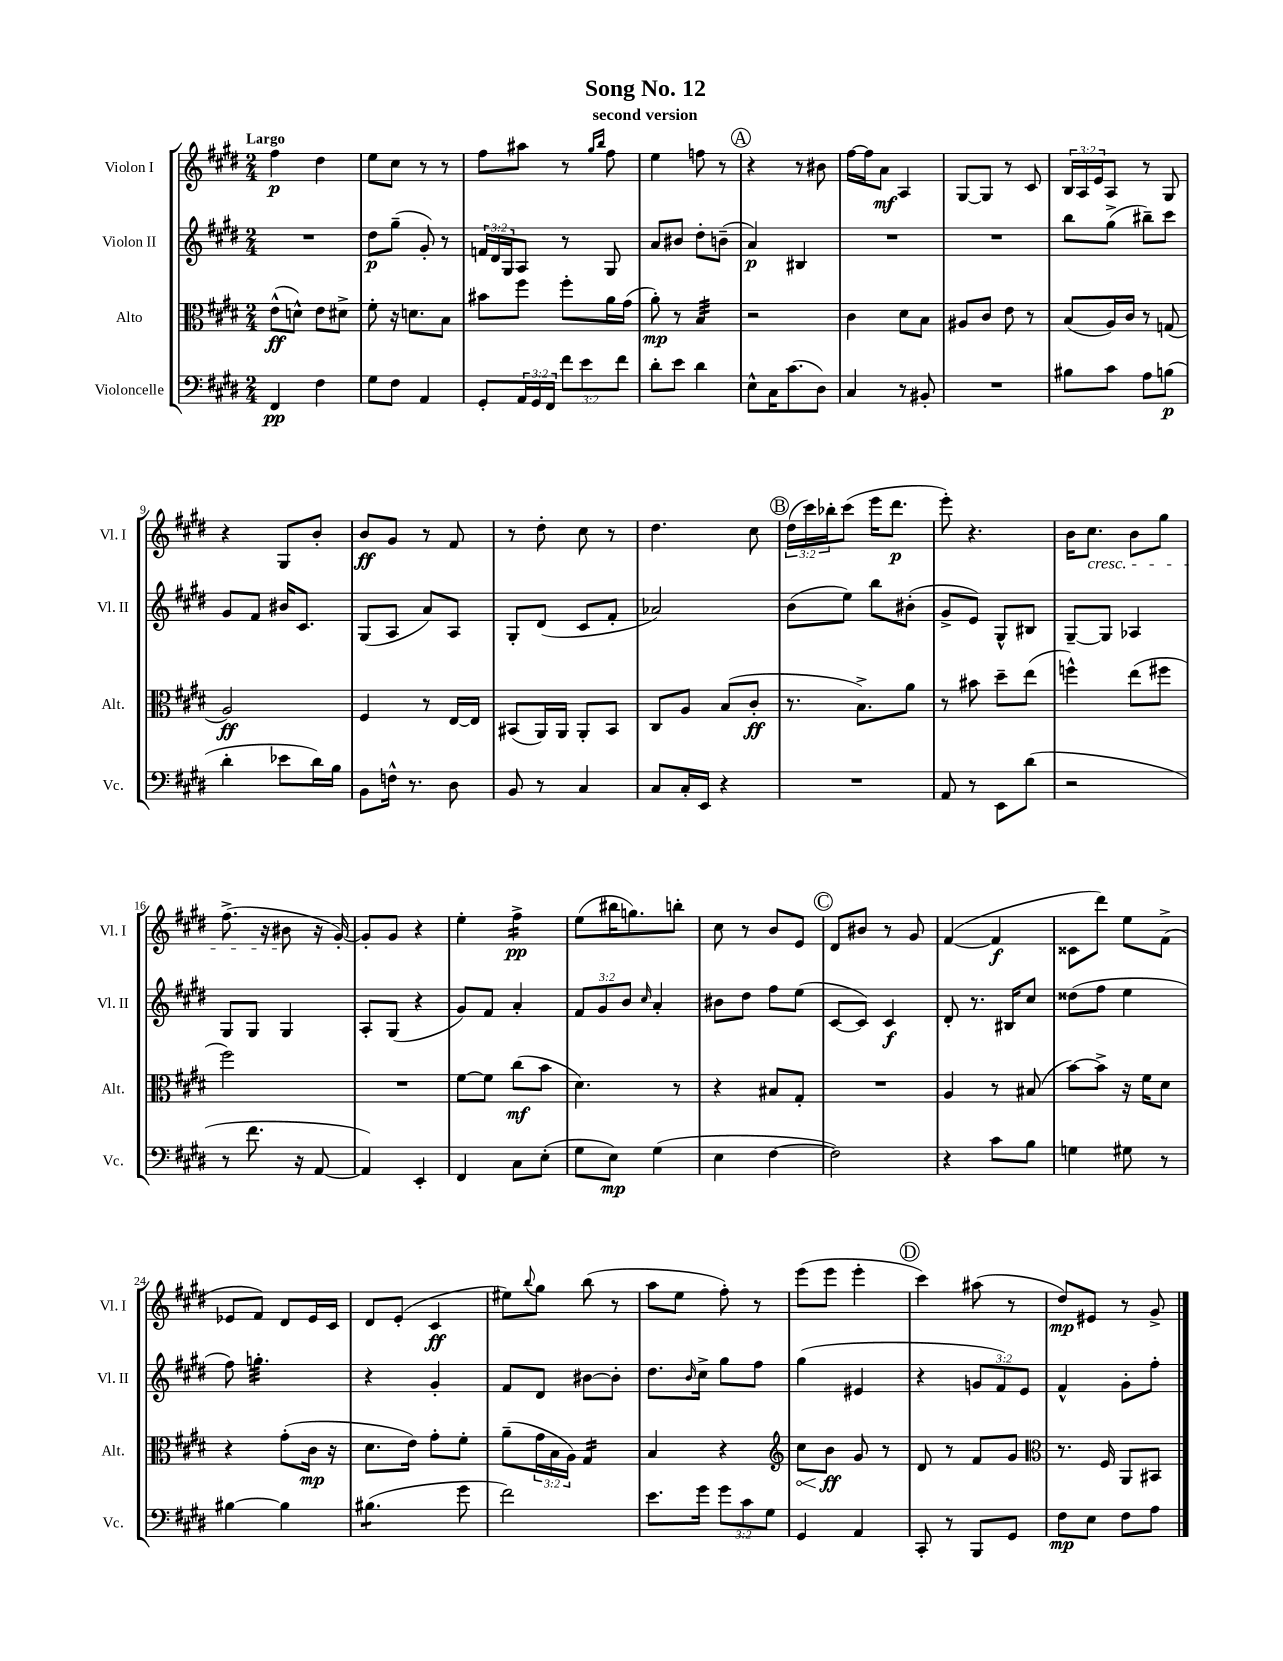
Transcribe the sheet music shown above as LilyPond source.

\header { title = "Song No. 12" subtitle = "second version" }
<<
\new StaffGroup <<
\new Staff = "s0" \with { instrumentName = "Violon I" shortInstrumentName = "Vl. I" } {
    \clef treble \key e \major \numericTimeSignature \time 2/4 \override Staff.TupletNumber.text = #tuplet-number::calc-fraction-text \tempo "Largo"
    fis''4\p dis''4 |
    e''8 cis''8 r8 r8 |
    fis''8 ais''8 r8 \grace { gis''16 b''16 } fis''8 |
    e''4 f''8 r8 |
    \mark \markup { \circle "A" } r4 r8 bis'8 |
    fis''16~ fis''16 a'8\mf a4 |
    gis8~ gis8 r8 cis'8 |
    \tuplet 3/2 { b16 a16 e'16 } a8 r8 gis8 |
    r4 gis8 b'8-. |
    b'8\ff gis'8 r8 fis'8 |
    r8 dis''8-. cis''8 r8 |
    dis''4. cis''8 |
    \mark \markup { \circle "B" } \tuplet 3/2 { dis''16( cis'''16) bes''16-. } cis'''8( e'''16 dis'''8.\p |
    e'''8-.) r4. |
    b'16 cis''8.\cresc b'8 gis''8 |
    fis''8.->( r16 bis'8\! r16 gis'16~-.) |
    gis'8-. gis'8 r4 |
    e''4-. fis''4:16->\pp |
    e''8( bis''16 g''8.) b''8-. |
    cis''8 r8 b'8 e'8 |
    \mark \markup { \circle "C" } dis'8 bis'8 r8 gis'8 |
    fis'4~( fis'4\f |
    cisis'8 dis'''8) e''8 fis'8->( |
    ees'8 fis'8) dis'8 ees'16 cis'16 |
    dis'8 e'8-.( cis'4\ff |
    eis''8) \appoggiatura { b''8 } gis''8 b''8( r8 |
    a''8 e''8 fis''8-.) r8 |
    e'''8( e'''8 e'''4-. |
    \mark \markup { \circle "D" } cis'''4) ais''8( r8 |
    dis''8\mp) eis'8 r8 gis'8-> \bar "|." |
}
\new Staff = "s1" \with { instrumentName = "Violon II" shortInstrumentName = "Vl. II" } {
    \clef treble \key e \major \numericTimeSignature \time 2/4 \override Staff.TupletNumber.text = #tuplet-number::calc-fraction-text
    R2 |
    dis''8\p gis''8--( gis'8-.) r8 |
    \tuplet 3/2 { f'16 dis'16 gis16 } a8 r8 gis8 |
    a'8 bis'8 dis''8-. b'8--( |
    \mark \markup { \circle "A" } a'4\p) bis4 |
    R2 |
    R2 |
    b''8 gis''8->( bis''8--) cis'''8 |
    gis'8 fis'8 bis'16 cis'8. |
    gis8( a8 a'8) a8 |
    gis8-. dis'8( cis'8 fis'8-. |
    aes'2) |
    \mark \markup { \circle "B" } b'8( e''8) b''8 bis'8-.( |
    gis'8-> e'8) gis8-^ bis8 |
    gis8~-- gis8 aes4 |
    gis8 gis8 gis4 |
    a8-. gis8( r4 |
    gis'8) fis'8 a'4-. |
    \tuplet 3/2 { fis'8 gis'8 b'8 } \grace { cis''16 } a'4-. |
    bis'8 dis''8 fis''8 e''8( |
    \mark \markup { \circle "C" } cis'8~ cis'8) cis'4\f |
    dis'8-. r8. bis16 cis''8 |
    disis''8( fis''8 e''4 |
    fis''8) g''4.:32-. |
    r4 gis'4-. |
    fis'8 dis'8 bis'8~ bis'8-. |
    dis''8. \grace { b'16 } cis''16-> gis''8 fis''8 |
    gis''4( eis'4 |
    \mark \markup { \circle "D" } r4 \tuplet 3/2 { g'8 fis'8) e'8 } |
    fis'4-^ gis'8-. fis''8-. \bar "|." |
}
\new Staff = "s2" \with { instrumentName = "Alto" shortInstrumentName = "Alt." } {
    \clef alto \key e \major \numericTimeSignature \time 2/4 \override Staff.TupletNumber.text = #tuplet-number::calc-fraction-text
    e'8-^\ff( d'8-^) e'8 dis'8-> |
    fis'8-. r16 d'8. b8 |
    bis'8 fis''8 fis''8-. a'16 gis'16( |
    a'8-.\mp) r8 b4:32 |
    \mark \markup { \circle "A" } r2 |
    cis'4 dis'8 b8 |
    ais8 cis'8 e'8 r8 |
    b8( a16) cis'16 r8 g8( |
    a2\ff) |
    fis4 r8 e16~ e16 |
    bis,8( a,16) a,16 a,8-. bis,8 |
    cis8 a8 b8( cis'8-.\ff |
    \mark \markup { \circle "B" } r8. b8.->) a'8 |
    r8 bis'8 dis''8-- e''8( |
    f''4-^) e''8( fis''8 |
    fis''2) |
    R2 |
    fis'8~ fis'8 cis''8\mf( b'8 |
    dis'4.) r8 |
    r4 bis8 gis8-. |
    \mark \markup { \circle "C" } R2 |
    a4 r8 bis8( |
    b'8~) b'8-> r16 fis'16 dis'8 |
    r4 gis'8-.( cis'16\mp r16 |
    dis'8. e'16) gis'8-. fis'8-. |
    a'8--( \tuplet 3/2 { gis'16 b16 a16) } gis4:16 |
    b4 r4 |
    \clef treble \once \override Hairpin.circled-tip = ##t cis''8\< b'8\ff\! gis'8 r8 |
    \mark \markup { \circle "D" } dis'8 r8 fis'8 gis'8 |
    \clef alto r8. fis16 a,8 bis,8 \bar "|." |
}
\new Staff = "s3" \with { instrumentName = "Violoncelle" shortInstrumentName = "Vc." } {
    \clef bass \key e \major \numericTimeSignature \time 2/4 \override Staff.TupletNumber.text = #tuplet-number::calc-fraction-text
    fis,4\pp fis4 |
    gis8 fis8 a,4 |
    gis,8-. \tuplet 3/2 { a,16 gis,16 fis,16 } \tuplet 3/2 { fis'8 e'8 fis'8 } |
    dis'8-. e'8 dis'4 |
    \mark \markup { \circle "A" } e8-^ cis16 cis'8.( dis8) |
    cis4 r8 bis,8-. |
    R2 |
    bis8 cis'8 a8 b8\p( |
    dis'4-. ees'8 dis'16) b16 |
    b,8 f16-^ r8. dis8 |
    b,8 r8 cis4 |
    cis8 cis16-. e,16 r4 |
    \mark \markup { \circle "B" } R2 |
    a,8 r8 e,8 dis'8( |
    r2 |
    r8 fis'8. r16 a,8~ |
    a,4) e,4-. |
    fis,4 cis8 e8-.( |
    gis8 e8\mp) gis4( |
    e4 fis4~ |
    \mark \markup { \circle "C" } fis2) |
    r4 cis'8 b8 |
    g4 gis8 r8 |
    bis4~ bis4 |
    bis4.:8( gis'8 |
    fis'2) |
    e'8. gis'16 \tuplet 3/2 { gis'8 cis'8 gis8 } |
    gis,4 a,4 |
    \mark \markup { \circle "D" } cis,8-. r8 b,,8 gis,8 |
    fis8\mp e8 fis8 a8 \bar "|." |
}
>>
>>
